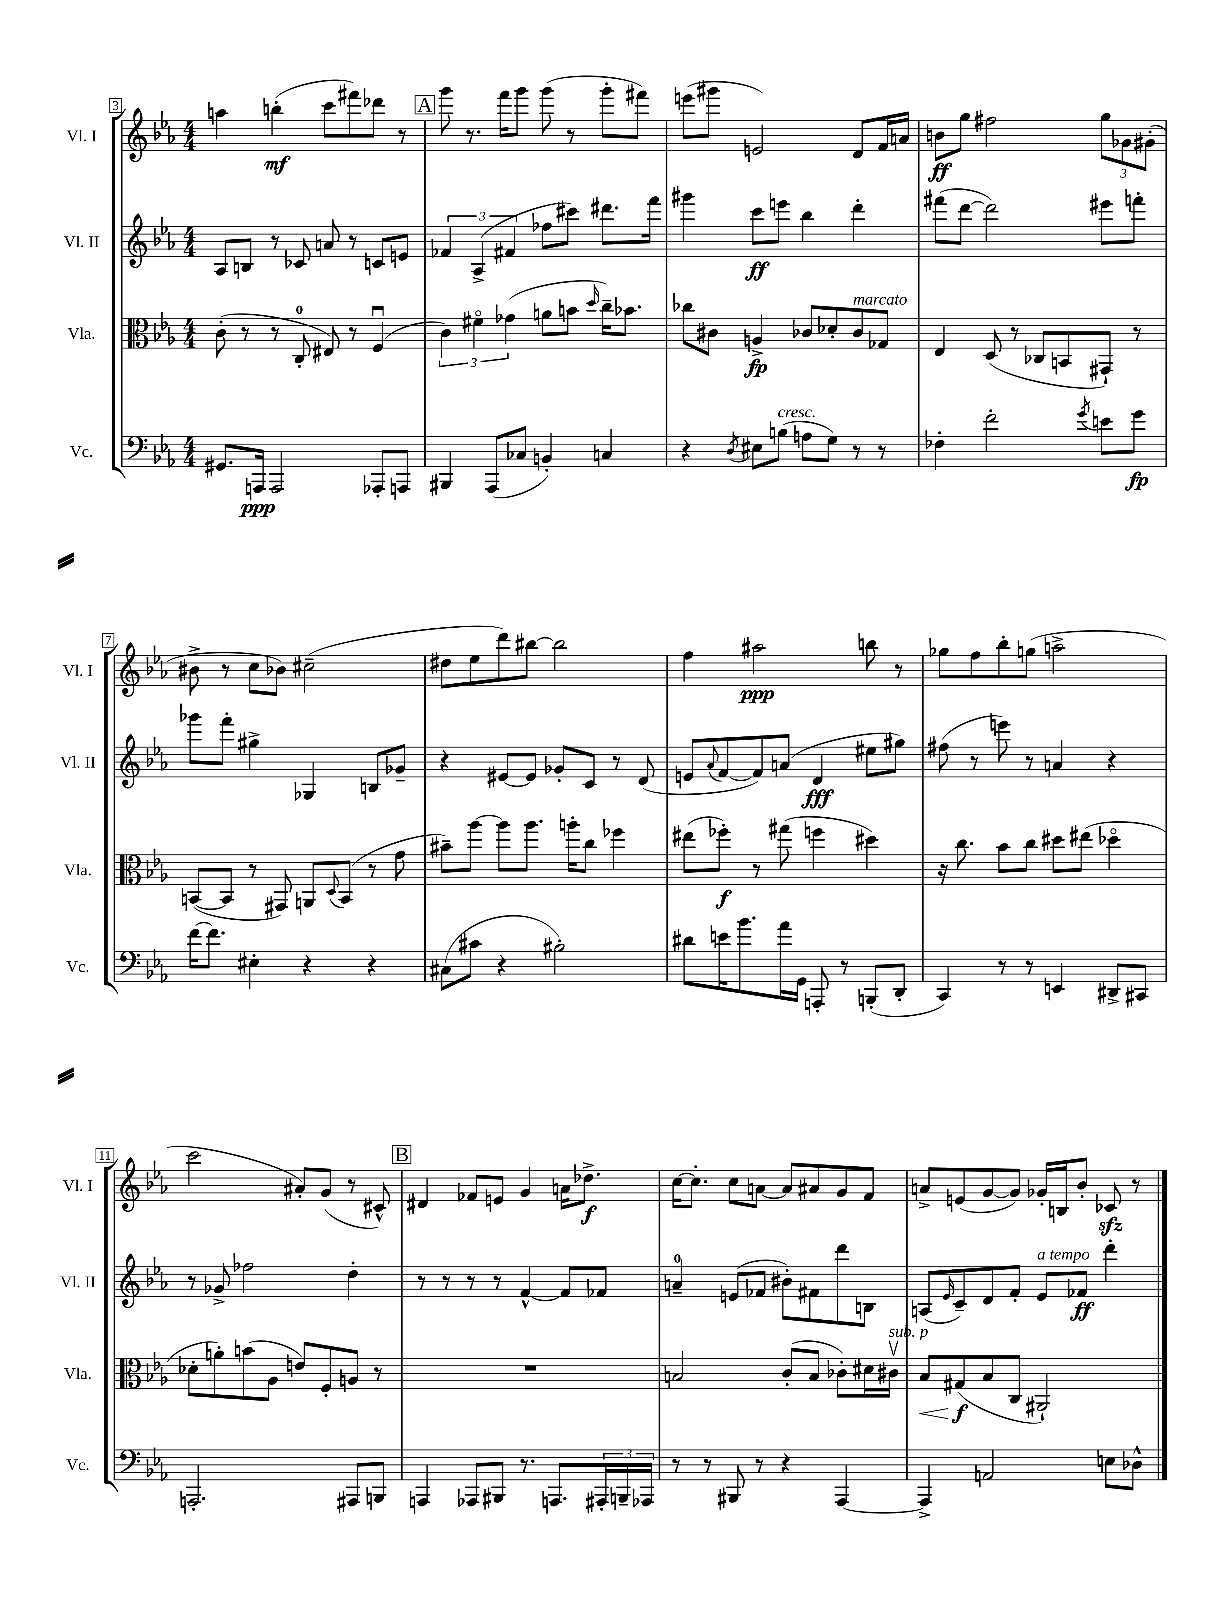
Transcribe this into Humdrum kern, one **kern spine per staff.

**kern	**dynam	**kern	**dynam	**kern	**dynam	**kern	**dynam
*part4	*part4	*part3	*part3	*part2	*part2	*part1	*part1
*staff4	*staff4	*staff3	*staff3	*staff2	*staff2	*staff1	*staff1
*I"Vc.	*	*I"Vla.	*	*I"Vl. II	*	*I"Vl. I	*
*I'Vc.	*	*I'Vla.	*	*I'Vl. II	*	*I'Vl. I	*
*clefF4	*	*clefC3	*	*clefG2	*	*clefG2	*
*k[b-e-a-]	*	*k[b-e-a-]	*	*k[b-e-a-]	*	*k[b-e-a-]	*
*M4/4	*	*M4/4	*	*M4/4	*	*M4/4	*
=3	=3	=3	=3	=3	=3	=3	=3
8.GG#X/L	.	(8c'\	.	8A-/L	.	4aan\	.
.	.	8r	.	8Bn/J	.	.	.
16AAAn/Jk	ppp	.	.	.	.	.	.
2AAA/	.	8r	.	8r	.	(4bbn'\	mf
.	.	8C'/	.	8c-X/	.	.	.
.	.	8E#X/)	.	8an/	.	8ccc\L	.
.	.	8r	.	8r	.	8fff#X\)	.
8AAA-X'/L	.	(4Fu/	.	8cn/L	.	8ddd-X\J	.
8AAAn/J	.	.	.	8en/J	.	8r	.
!!LO:REH:place=s1:t=A
=4	=4	=4	=4	=4	=4	=4	=4
4BBB#X/	.	6c\)	.	6f-X/	.	8ggg\	.
.	.	.	.	.	.	8.r	.
.	.	6f#X\	.	(6A-^/	.	.	.
(8AAA-/L	.	.	.	.	.	.	.
.	.	.	.	.	.	16fff\KL	.
.	.	(6g-X\	.	6f#X/	.	.	.
8C-X/J	.	.	.	.	.	8ggg\J	.
4BBn'/)	.	8an\L	.	8ff-X\L	.	(8ggg\	.
.	.	8bn\J	.	8ccc#X\J)	.	8r	.
.	.	16qqdd/	.	.	.	.	.
4Cn/	.	16cc~\KL)	.	8.ddd#X\L	.	8ggg'\L	.
.	.	8.b-X\J	.	.	.	.	.
.	.	.	.	.	.	8fff#X\J)	.
.	.	.	.	16fff\Jk	.	.	.
=5	=5	=5	=5	=5	=5	=5	=5
4r	.	8cc-X\L	.	4ggg#X\	.	(8eeen\L	.
.	.	8c#X\J	.	.	.	8ggg#X\J	.
8qD/	.	.	.	.	.	.	.
8E#X\L	.	4An^/	fp	8ccc\L	ff	2en/)	.
!LO:TX:a:i:t=cresc.	!	!	!	!	!	!	!
(8Bn\J	.	.	.	8eeen\J	.	.	.
8An\L	.	8c-X/L	.	4bb-\	.	.	.
8G\J)	.	8d-X'/	.	.	.	.	.
!	!	!LO:TX:a:i:t=marcato	!	!	!	!	!
8r	.	8c-/	.	4ddd'\	.	8d/L	.
8r	.	8G-X/J	.	.	.	16f/L	.
.	.	.	.	.	.	16an/JJ	.
=6	=6	=6	=6	=6	=6	=6	=6
4F-X'\	.	4E-/	.	(8fff#X\L	.	8bn\L	ff
.	.	.	.	[8ddd\J	.	8gg\J	.
2f'\	.	(8D/	.	2ddd\])	.	2ff#X\	.
.	.	8r	.	.	.	.	.
.	.	8C-X/L	.	.	.	.	.
.	.	8BBn/	.	.	.	.	.
8qg/	.	.	.	.	.	.	.
8en\L	.	8GG#X`/J)	.	8eee#X\L	.	12gg\L	.
.	.	.	.	.	.	12g-X\	.
8g\J	fp	8r	.	8fffn'\J	.	.	.
.	.	.	.	.	.	(12g#X'\J	.
!!LO:LB:g=z
=7	=7	=7	=7	=7	=7	=7	=7
[16f\KL	.	([8BBn/L	.	8ggg-X\L	.	8b#X^\	.
8.f\J]	.	.	.	.	.	.	.
.	.	8BB/J]	.	8fff'\J	.	8r	.
4E#X'\	.	8r	.	4gg#X^\	.	8cc\L	.
.	.	8GG#X/)	.	.	.	8b-X\J)	.
4r	.	8AAn/L	.	4G-X/	.	(2cc#X~\	.
.	.	8qqD/	.	.	.	.	.
.	.	(8BB/J	.	.	.	.	.
4r	.	8r	.	8Bn/L	.	.	.
.	.	8g\	.	8g-X~/J	.	.	.
=8	=8	=8	=8	=8	=8	=8	=8
(8C#X\L	.	8b#X~\L)	.	4r	.	8dd#X\L	.
8c#X\J	.	[8aa-\J	.	.	.	8ee-\	.
4r	.	8aa-\L]	.	[8e#X/L	.	8ddd\)	.
.	.	8.aa-\J	.	8e#/J]	.	[8bb#X\J	.
2B#X'\)	.	.	.	8g-X'/L	.	2bb#\]	.
.	.	16aan'\KL	.	.	.	.	.
.	.	8cc\J	.	8c/J	.	.	.
.	.	4ff-X\	.	8r	.	.	.
.	.	.	.	(8d/	.	.	.
=9	=9	=9	=9	=9	=9	=9	=9
8d#X\L	.	(8ee#X\L	.	8en/L	.	4ff\	.
.	.	.	.	8qqa-/	.	.	.
16en\K	.	8ff-X'\J)	f	[8f/	.	.	.
8.b-\	.	.	.	.	.	.	.
.	.	8r	.	8f/])	.	2aa#X\	ppp
16a-\L	.	(8gg#X\	.	(8an/J	.	.	.
16GG\JJ	.	.	.	.	.	.	.
8AAAn'/	.	4ffn\	.	4d/	fff	.	.
8r	.	.	.	.	.	.	.
(8BBBn'/L	.	4dd#X\)	.	8ee#X\L	.	8bbn\	.
8DD'/J	.	.	.	8gg#X\J)	.	8r	.
=10	=10	=10	=10	=10	=10	=10	=10
4CC/)	.	16r	.	(8ff#X\	.	8gg-X\L	.
.	.	8.cc\	.	.	.	.	.
.	.	.	.	8r	.	8ff\	.
8r	.	8b-\L	.	8eeen\)	.	8bb-'\	.
8r	.	8cc\J	.	8r	.	(8ggn\J	.
4EEn/	.	8dd#X\L	.	4an/	.	2aan^\	.
.	.	(8ee#X\J	.	.	.	.	.
8DD#X^/L	.	4dd-X\	.	4r	.	.	.
8CC#X/J	.	.	.	.	.	.	.
!!LO:LB:g=z
=11	=11	=11	=11	=11	=11	=11	=11
2.AAAn'/	.	8d-X'\L	.	8r	.	2ccc\	.
.	.	8an'\)	.	8g-X^/	.	.	.
.	.	(8bn\	.	2ff-X\	.	.	.
.	.	8A-\J	.	.	.	.	.
.	.	8en/L)	.	.	.	8a#X'/L)	.
.	.	8F'/	.	.	.	(8g/J	.
8AAA#X/L	.	8An/J	.	4dd'\	.	8r	.
8BBBn/J	.	8r	.	.	.	8c#X^^/)	.
!!LO:REH:place=s1:t=B
=12	=12	=12	=12	=12	=12	=12	=12
4AAAn/	.	1r	.	8r	.	4d#X/	.
.	.	.	.	8r	.	.	.
8AAA-X/L	.	.	.	8r	.	8f-X/L	.
8BBB#X/J	.	.	.	8r	.	8en/J	.
8.r	.	.	.	[4f^^/	.	4g/	.
8.AAAn/L	.	.	.	.	.	.	.
.	.	.	.	8f/L]	.	16an\KL	.
.	.	.	.	.	.	8.dd-X^\J	f
24AAA#X'/L	.	.	.	8f-X/J	.	.	.
24BBBn~/	.	.	.	.	.	.	.
24AAA-X/JJ	.	.	.	.	.	.	.
=13	=13	=13	=13	=13	=13	=13	=13
8r	.	2Bn/	.	4an~/	.	[16cc\KL	.
.	.	.	.	.	.	8.cc'\J]	.
8r	.	.	.	.	.	.	.
8BBB#X/	.	.	.	(8en/L	.	8cc\L	.
8r	.	.	.	8f-X/J	.	[8an\J	.
4r	.	(8c'/L	.	8b#X'\L)	.	8a/L]	.
.	.	8B/J	.	8f#X\	.	8a#X/	.
[4AAA-/	.	8c-X'\L)	.	8ddd\	.	8g/	.
.	.	16d#X\L	.	8Bn\J	.	8f/J	.
!	!	!LO:TX:a:i:t=sub. p	!	!	!	!	!
.	.	16c#Xv\JJ	.	.	.	.	.
=14	=14	=14	=14	=14	=14	=14	=14
!	!	!	!LO:HP:b	!	!	!	!
4AAA-^/]	.	8B-/L	<	(8An/L	.	8an^/L	.
.	.	.	.	16qqe-/	.	.	.
.	.	(8G#X/	f	8c~/)	.	(8en/	.
2AAn/	.	8B-/	[	8d/	.	[8g/	.
.	.	8C/J	.	8f'/J	.	8g/J])	.
!	!	!	!	!LO:TX:a:i:t=a tempo	!	!	!
.	.	2AA#X`/)	.	8e-/L	.	16g-X'/LL	.
.	.	.	.	.	.	16Bn/J	.
.	.	.	.	8f-X/J	ff	8b-'/J	.
8En\L	.	.	.	4ddd'\	.	8c-Xzz/	.
8D-X^^\J	.	.	.	.	.	8r	.
==	==	==	==	==	==	==	==
*-	*-	*-	*-	*-	*-	*-	*-
